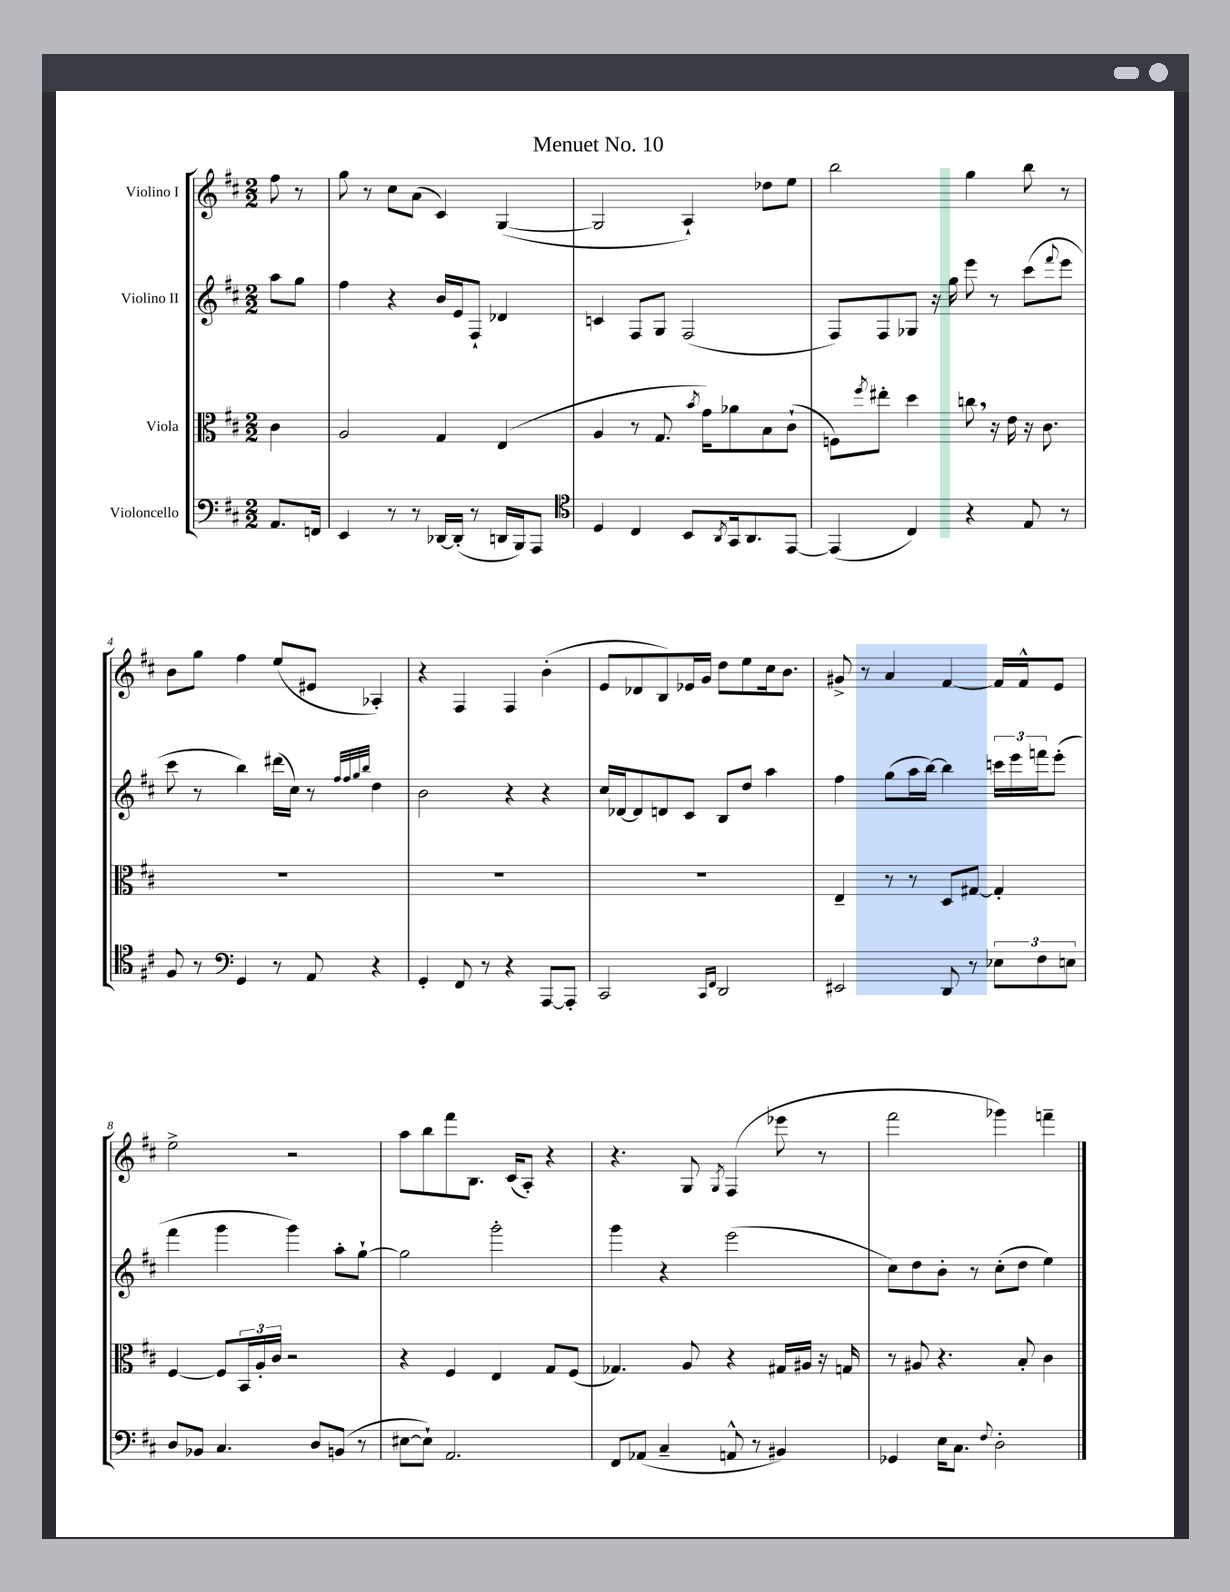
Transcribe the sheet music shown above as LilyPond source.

\header { title = "Menuet No. 10" }
<<
\new StaffGroup <<
\new Staff = "s0" \with { instrumentName = "Violino I" } {
    \clef treble \key d \major \numericTimeSignature \time 2/2 \partial 4
    fis''8 r8 |
    g''8 r8 cis''8 a'8( cis'4) g4~( |
    g2 a4-!) des''8 e''8 |
    b''2 g''4 b''8 r8 |
    b'8 g''8 fis''4 e''8( eis'8 aes4-.) |
    r4 fis4 fis4 b'4-.( |
    e'8 des'8 b8) ees'16 g'16 d''8 e''8 cis''16 b'8. |
    gis'8-> r8 a'4 fis'4~ fis'16 fis'16-^ e'8 |
    e''2-> r2 |
    a''8 b''8 fis'''8 b8. cis'16( a8-.) r4 |
    r4. g8 \acciaccatura { g8 } fis4( ees'''8 r8 |
    fis'''2 ges'''4) f'''4-- \bar "|." |
}
\new Staff = "s1" \with { instrumentName = "Violino II" } {
    \clef treble \key d \major \numericTimeSignature \time 2/2 \partial 4
    a''8 g''8 |
    fis''4 r4 b'16 e'16 fis8-! des'4 |
    c'4 fis8 g8 fis2( |
    fis8) fis8 ges8 r16 g''16 e'''8 r8 cis'''8( \appoggiatura { fis'''8 } e'''8 |
    cis'''8 r8 b''4) dis'''16( cis''16) r8 \grace { fis''32 fis''32 g''32 b''32 } d''4 |
    b'2 r4 r4 |
    cis''16 des'16~ des'8 d'8 cis'8 b8 d''8 a''4 |
    fis''4 g''8( a''16 b''16~) b''4 \tuplet 3/2 { c'''16 e'''16 f'''16 } e'''8-.( |
    fis'''4 g'''4 g'''4) a''8-. g''8~-! |
    g''2 g'''2-. |
    g'''4 r4 e'''2( |
    cis''8) d''8 b'8-. r8 cis''8-.( d''8 e''4) \bar "|." |
}
\new Staff = "s2" \with { instrumentName = "Viola" } {
    \clef alto \key d \major \numericTimeSignature \time 2/2 \partial 4
    cis'4 |
    a2 g4 e4( |
    a4 r8 g8. \acciaccatura { b'8 } g'16) aes'8 b8 cis'8-!( |
    f8) \acciaccatura { fis''8 } eis''8-. d''4 c''8 \breathe r16 e'16 r16 cis'8. |
    R1 |
    R1 |
    R1 |
    e4-- r8 r8 d8 gis8~ gis4-. |
    fis4~ fis8 \tuplet 3/2 { b,16 a16-. cis'16 } r2 |
    r4 fis4 e4 g8 fis8( |
    ges4.) a8 r4 gis16 ais16 r16 g16 |
    r8 ais8 r4. b8-. cis'4 \bar "|." |
}
\new Staff = "s3" \with { instrumentName = "Violoncello" } {
    \clef bass \key d \major \numericTimeSignature \time 2/2 \partial 4
    a,8. f,16 |
    e,4 r8 r8 des,16~ des,16-.( r8 d,16 b,,16) a,,8 |
    \clef tenor d4 cis4 b,8 \acciaccatura { a,8 } g,16 a,8. e,8~ |
    e,4( cis4) r4 e8 r8 |
    fis8 r8 \clef bass g,4 r8 a,8 r4 |
    g,4-. fis,8 r8 r4 a,,8~ a,,8-. |
    cis,2 \grace { cis,16 fis,16 } d,2 |
    eis,2 d,8 r8 \tuplet 3/2 { ees8 fis8 e8 } |
    d8 bes,8 cis4. d8 b,8( r8 |
    eis8~ eis8-!) a,2. |
    fis,8 aes,8( cis4-- a,8-^ r8 bis,4) |
    ges,4 e16 cis8. \appoggiatura { fis8 } d2-. \bar "|." |
}
>>
>>
